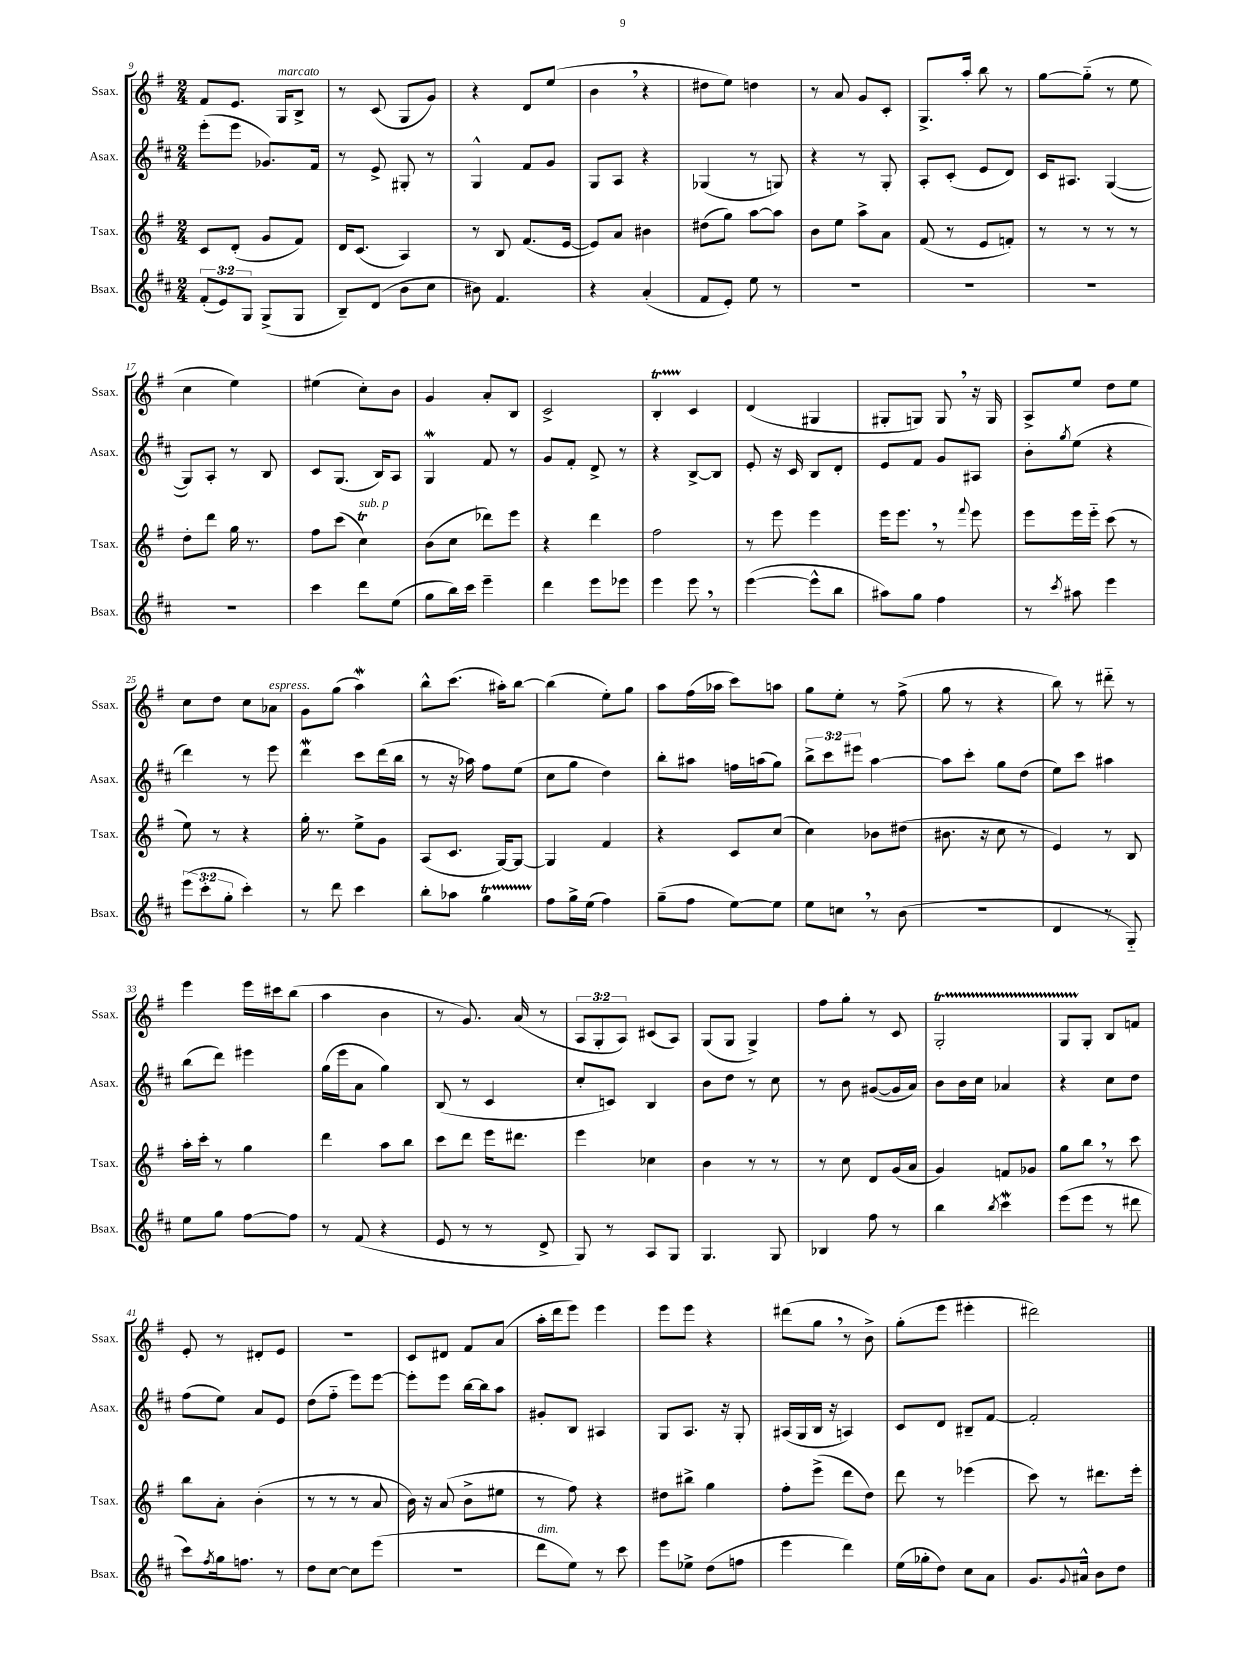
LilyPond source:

<<
\new StaffGroup <<
\new Staff = "s0" \with { instrumentName = "Ssax." shortInstrumentName = "Ssax." } {
    \clef treble \key g \major \numericTimeSignature \time 2/4 \override Staff.TupletNumber.text = #tuplet-number::calc-fraction-text
    fis'8 e'8. g16^\markup { \italic "marcato" } b8-> |
    r8 c'8( g8 g'8) |
    r4 d'8 e''8( |
    b'4 \breathe r4 |
    dis''8 e''8) d''4 |
    r8 a'8 g'8 c'8-. |
    g8.-> a''16-. b''8 r8 |
    g''8~ g''8-_( r8 e''8 |
    c''4 e''4) |
    eis''4( c''8-.) b'8 |
    g'4 a'8-. b8 |
    c'2-> |
    b4-.\startTrillSpan c'4\stopTrillSpan |
    d'4( gis4 |
    gis8-. g8) g8 \breathe r16 g16 |
    a8-> e''8 d''8 e''8 |
    c''8 d''8 c''8 aes'8^\markup { \italic "espress." } |
    g'8 g''8( a''4\mordent) |
    b''8-^ c'''8.( ais''16-.) b''8~ |
    b''4( e''8-.) g''8 |
    a''8 fis''16( aes''16 c'''8) a''8 |
    g''8 e''8-. r8 fis''8->( |
    g''8 r8 r4 |
    b''8) r8 dis'''8-_ r8 |
    e'''4 e'''16 cis'''16 b''8( |
    a''4 b'4 |
    r8 g'8.) a'16( r8 |
    \tuplet 3/2 { a8 g8-. a8) } cis'8( a8) |
    g8( g8 g4->) |
    fis''8 g''8-. r8 c'8 |
    g2-.\startTrillSpan |
    g8 g8-.\stopTrillSpan b8 f'8 |
    e'8-. r8 dis'8-. e'8 |
    R2 |
    c'8 dis'8 fis'8 a'8( |
    a''16-. d'''16 e'''8) e'''4 |
    e'''8 e'''8 r4 |
    dis'''8( g''8 \breathe r8 b'8->) |
    g''8-.( e'''8 eis'''4-. |
    dis'''2) \bar "|." |
}
\new Staff = "s1" \with { instrumentName = "Asax." shortInstrumentName = "Asax." } {
    \clef treble \key d \major \numericTimeSignature \time 2/4 \override Staff.TupletNumber.text = #tuplet-number::calc-fraction-text
    e'''8-.( e'''8 ges'8.) fis'16 |
    r8 e'8-> gis8-. r8 |
    g4-^ fis'8 g'8 |
    g8 a8 r4 |
    ges4( r8 g8) |
    r4 r8 g8-. |
    a8-. cis'8-.( e'8 d'8) |
    cis'16 ais8. g4~( |
    g8) a8-. r8 b8 |
    cis'8 g8.( b16) a8 |
    g4\mordent fis'8 r8 |
    g'8 fis'8-. d'8-> r8 |
    r4 b8~-> b8 |
    e'8-. r16 cis'16 b8 d'8-. |
    e'8 fis'8 g'8 ais8 |
    b'8-. \acciaccatura { g''8 } e''8( r4 |
    d'''4) r8 e'''8 |
    d'''4\mordent cis'''8 d'''16( b''16 |
    r8 r16 aes''16) fis''8 e''8( |
    cis''8 g''8 d''4) |
    b''8-. ais''8 f''16 a''16( g''8) |
    \tuplet 3/2 { b''8-> cis'''8 eis'''8 } a''4~ |
    a''8 cis'''8-. g''8 d''8( |
    e''8) cis'''8 ais''4 |
    b''8( d'''8) eis'''4 |
    g''16( e'''16 a'8 g''4) |
    b8( r8 cis'4 |
    cis''8-. c'8) b4 |
    b'8 d''8 r8 cis''8 |
    r8 b'8 gis'8~( gis'16 a'16) |
    b'8 b'16 cis''16 aes'4 |
    r4 cis''8 d''8 |
    fis''8( e''8) a'8 e'8 |
    d''8( fis''8-_ e'''8) e'''8~ |
    e'''8-. e'''8 b''16~ b''16 a''8 |
    gis'8-. b8 ais4 |
    g8 a8. r16 g8-. |
    ais16( g16 b16 r16 a4) |
    cis'8 d'8 bis8-- fis'8~ |
    fis'2-. \bar "|." |
}
\new Staff = "s2" \with { instrumentName = "Tsax." shortInstrumentName = "Tsax." } {
    \clef treble \key g \major \numericTimeSignature \time 2/4
    c'8 d'8-.( g'8 fis'8) |
    d'16 c'8.( a4) |
    r8 b8 fis'8.( e'16~ |
    e'8) a'8 bis'4 |
    dis''8( g''8) a''8~ a''8 |
    b'8 e''8 a''8-> a'8 |
    fis'8( r8 e'8 f'8-.) |
    r8 r8 r8 r8 |
    d''8-. d'''8 g''16 r8. |
    fis''8 c'''8( c''4\trill^\markup { \italic "sub. p" }) |
    b'8( c''8 des'''8) e'''8 |
    r4 d'''4 |
    fis''2 |
    r8 e'''8 e'''4 |
    e'''16 e'''8. \breathe r8 \appoggiatura { fis'''8 } e'''8 |
    e'''8 e'''16 e'''16-_ c'''8( r8 |
    e''8) r8 r4 |
    g''16-. r8. e''8-> g'8 |
    a8( c'8. g16~) g8~ |
    g4 fis'4 |
    r4 c'8 c''8( |
    c''4) bes'8 dis''8( |
    bis'8. r16 c''8 r8 |
    e'4) r8 b8 |
    a''16-. c'''16-. r8 g''4 |
    d'''4 a''8 b''8 |
    c'''8 d'''8 e'''16 dis'''8. |
    e'''4 ces''4 |
    b'4 r8 r8 |
    r8 c''8 d'8 g'16( a'16 |
    g'4) f'8 ges'8 |
    g''8 b''8 \breathe r8 c'''8 |
    b''8 a'8-. b'4-.( |
    r8 r8 r8 a'8 |
    b'16) r16 a'8( b'8-> eis''8 |
    r8 fis''8) r4 |
    dis''8 bis''8-> g''4 |
    fis''8-. e'''8->( d'''8 d''8) |
    d'''8 r8 ees'''4( |
    c'''8) r8 dis'''8. e'''16-. \bar "|." |
}
\new Staff = "s3" \with { instrumentName = "Bsax." shortInstrumentName = "Bsax." } {
    \clef treble \key d \major \numericTimeSignature \time 2/4 \override Staff.TupletNumber.text = #tuplet-number::calc-fraction-text
    \tuplet 3/2 { fis'8-.( e'8) g8 } g8->( g8 |
    b8--) d'8( b'8 cis''8 |
    bis'8) fis'4. |
    r4 a'4-.( |
    fis'8 e'8-.) e''8 r8 |
    R2 |
    R2 |
    R2 |
    R2 |
    cis'''4 d'''8 e''8( |
    g''8 b''16) cis'''16 e'''4-- |
    d'''4 e'''8 ees'''8 |
    e'''4 e'''8 \breathe r8 |
    e'''4~( e'''8-^ b''8 |
    ais''8) g''8 fis''4 |
    r8 \acciaccatura { cis'''8 } ais''8 e'''4 |
    \tuplet 3/2 { e'''8( cis'''8-. g''8-. } cis'''4-.) |
    r8 d'''8 cis'''4 |
    b''8-. aes''8 g''4\startTrillSpan |
    fis''8\stopTrillSpan g''16-> e''16( fis''4) |
    g''8--( fis''8 e''8~) e''8 |
    e''8 c''8 \breathe r8 b'8( |
    r2 |
    d'4 r8 g8-_) |
    e''8 g''8 fis''8~ fis''8 |
    r8 fis'8( r4 |
    e'8 r8 r8 d'8-> |
    g8) r8 a8 g8 |
    g4. g8 |
    bes4 fis''8 r8 |
    b''4 \acciaccatura { b''8 } cis'''4\mordent |
    e'''8( e'''8 r8 dis'''8 |
    cis'''8) \acciaccatura { fis''8 } g''16 f''8. r8 |
    d''8 cis''8~ cis''8 e'''8( |
    r2 |
    d'''8^\markup { \italic "dim." } e''8) r8 cis'''8 |
    e'''8 ees''8-> d''8( f''8 |
    e'''4 d'''4) |
    e''16( ges''16-. d''8) cis''8 a'8 |
    g'8. \appoggiatura { g'8 } ais'16-^ b'8 d''8 \bar "|." |
}
>>
>>
\layout { \context { \Score currentBarNumber = #9 } }
